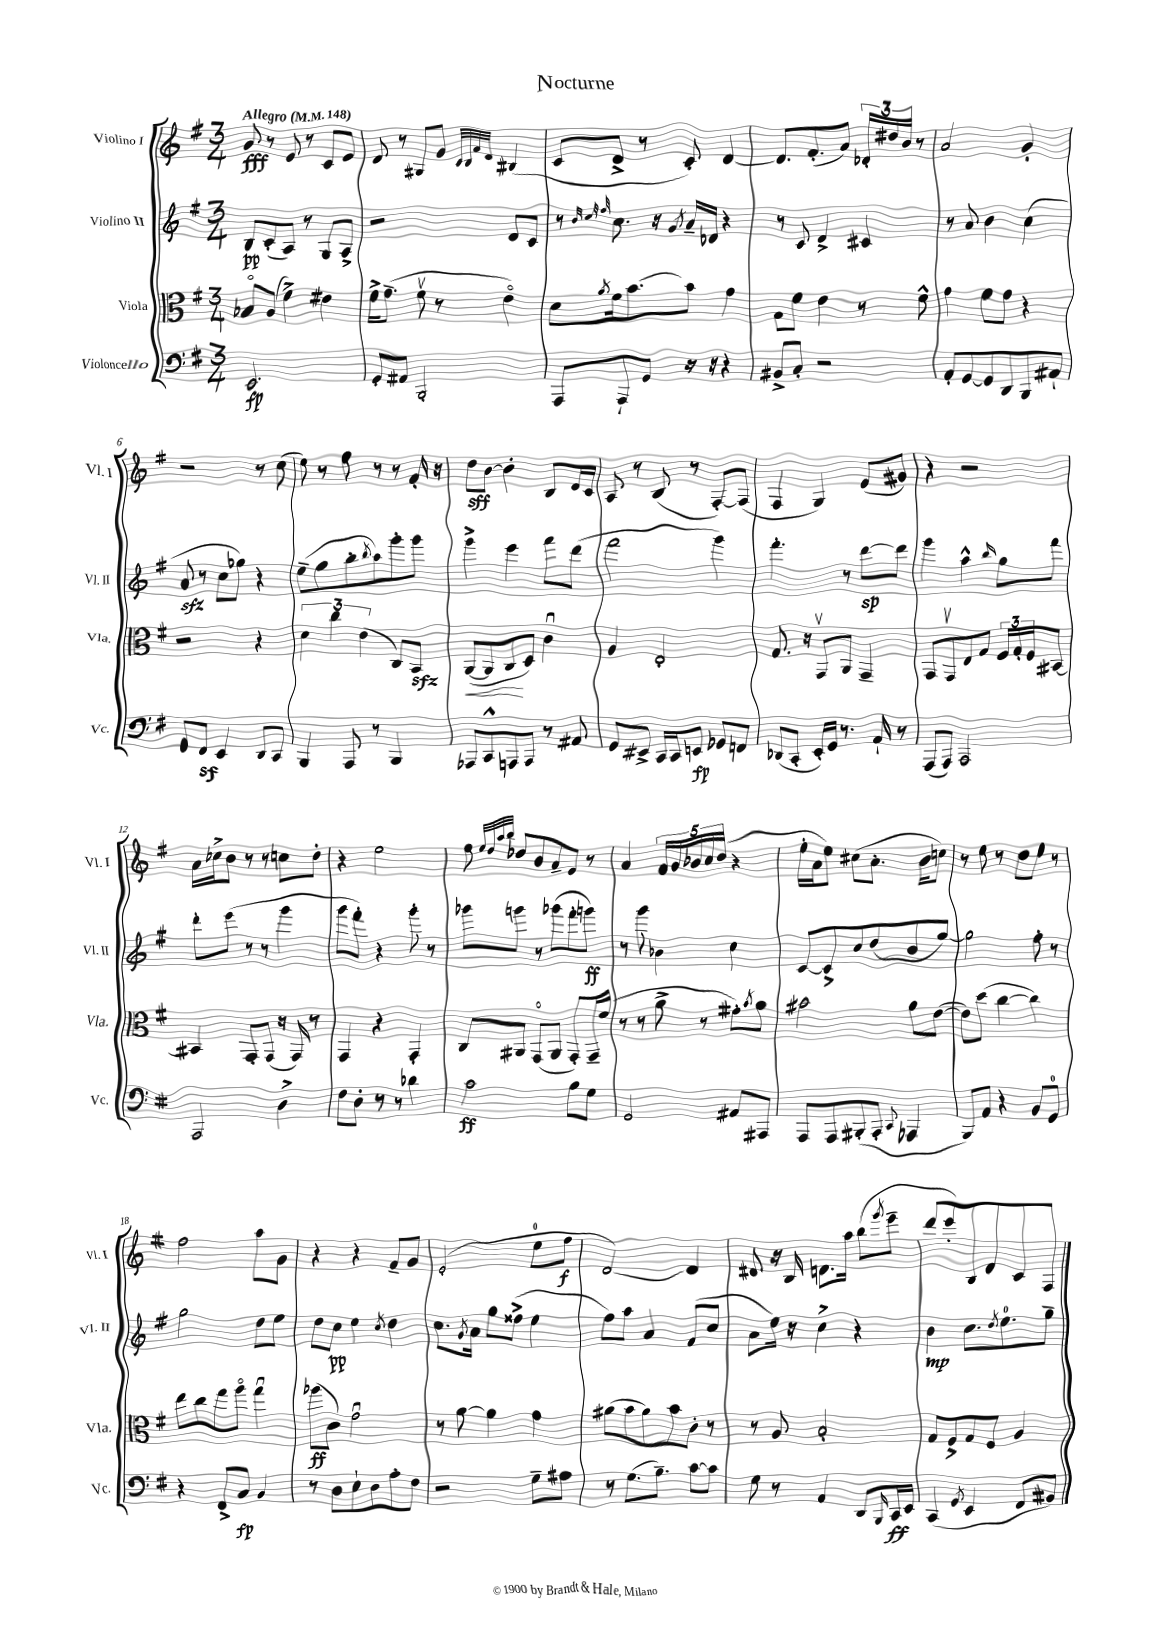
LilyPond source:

\header { title = "Nocturne" }
<<
\new StaffGroup <<
\new Staff = "s0" \with { instrumentName = "Violino I" shortInstrumentName = "Vl. I" } {
    \clef treble \key g \major \numericTimeSignature \time 3/4 \tempo "Allegro" 4 = 148
    g'8\fff r8 e'8 r8 c'8 e'8 |
    d'8 r8 gis8 g'8 \grace { c'32 b32 fis'32 d'32 } bis4( |
    c'8 d'8-> r8 c'8-.) d'4~ |
    d'8. fis'8.-.( a'8) \tuplet 3/2 { des'16-. dis''16 b'16 } r8 |
    a'2 g'4-. |
    r2 r8 c''8( |
    e''8) r8 fis''8 r8 r8 fis'16-. r16 |
    d''8\sff b'8~ b'4-. b8 d'16 c'16 |
    a8 r8 b8( r8 fis8~-.) fis8( |
    fis4 g4) e'8( gis'8) |
    r4 r2 |
    a'16 ces''16-> b'8 r8 r8 c''8 d''8-. |
    r4 e''2 |
    fis''8 \grace { e''32 d''32 a''32 b''32 } des''8 b'8 a'8-- e'8 r8 |
    a'4 \tuplet 5/4 { fis'16 g'16 bes'16 c''16 d''16( } r4 |
    e''16-. a'16 e''8) cis''8( a'8.-. b'16 c''8) |
    r8 e''8 r8 d''8 e''8 r8 |
    fis''2 a''8 g'8 |
    r4 r4 fis'8-- g'8 |
    e'2-.( e''8-0 fis''8\f |
    d'2~) d'4 |
    dis'8 r16 b16 d'8. a''16 b''8( \acciaccatura { g'''8 } e'''8-- |
    d'''8 e'''8-.) b8 d'8 c'8 fis8 \bar "|." |
}
\new Staff = "s1" \with { instrumentName = "Violino II" shortInstrumentName = "Vl. II" } {
    \clef treble \key g \major \numericTimeSignature \time 3/4
    b8\pp c'8-.( a8) r8 g8 a8-> |
    r2 d'8 c'8 |
    r8 \grace { b'32 c''32 fis''32 } c''8. r16 \acciaccatura { g'8 } a'16-- des'16 r4 |
    r8 c'8 d'4-> cis'4 |
    r8 a'8 b'4 c''4( |
    a'8\sfz r8 c''8 ges''8) r4 |
    e''8--( g''8 b''8-. \acciaccatura { b''8 } a''8) g'''8-. g'''8 |
    g'''4-> e'''4 fis'''8 d'''8( |
    fis'''2 g'''4) |
    fis'''4.-. r8 d'''8~\sp d'''8 |
    g'''4 a''4-^ \grace { b''16 } g''8 fis'''8 |
    d'''8-. e'''8( r8 r8 g'''4 |
    g'''8 fis'''8-.) r4 g'''8-. r8 |
    ges'''8 g'''8 r8 ges'''8( fis'''8-. g'''8\ff) |
    r8 g'''8 bes'4 c''4 |
    c'8~ c'8-> c''8 d''8( b'8 g''8~) |
    g''2 fis''8-. r8 |
    g''2 d''8 e''8 |
    d''8 c''8\pp e''4 \acciaccatura { c''8 } d''4 |
    c''8. \acciaccatura { g'8 } a'16 g''8 fisis''8->( e''4 |
    fis''8) a''8 a'4 fis'8( c''8 |
    a'8 e''16) r16 c''4-> r4 |
    b'4\mp c''8. \acciaccatura { d''8 } e''8.-0 g''8-- \bar "|." |
}
\new Staff = "s2" \with { instrumentName = "Viola" shortInstrumentName = "Vla." } {
    \clef alto \key g \major \numericTimeSignature \time 3/4
    bes8\flageolet a8( fis'4->) eis'4 |
    fis'16-> g'8.--( fis'8\upbow r8 e'4\flageolet) |
    d'8 \acciaccatura { a'8 } fis'16 b'8.~ b'8 g'4 |
    g8 fis'8 e'4 r8 fis'8-^ |
    g'4 fis'8 g'8 r4 |
    r2 r4 |
    \tuplet 3/2 { d'4 c''4 e'4( } c8) b,8\sfz |
    a,8~\<( a,8 c8\! d8) c'4\downbow |
    a4 e2-. |
    g8. r16 g,8\upbow a,8 g,4-- |
    g,8 g,8\upbow e8 g8 \tuplet 3/2 { fis16 g16-. fis16 } bis,8~ |
    bis,4 g,8-. g,8( r16 g,16) r8 |
    g,4 r4 g,4-. |
    c8 ais,8 g,8\flageolet( ais,8 g,8-.) g,16-- fis'16( |
    r8 r8 a'8-> r8 gis'8-.) \acciaccatura { b'8 } a'8 |
    bis'2 a'8 e'8~( |
    e'8) d''8( c''4~ c''4) |
    e''8 c''8 g''8 a''8\flageolet g''4\downbow |
    aes''8\ff( c'8) g'2\downbow |
    r8 a'8~ a'4 g'4 |
    ais'8( b'8 ais'8) b'8 c'8-. r8 |
    r8 a8 b2-. |
    g8 fis8-> g8 fis8 a4 \bar "|." |
}
\new Staff = "s3" \with { instrumentName = "Violoncello" shortInstrumentName = "Vc." } {
    \clef bass \key g \major \numericTimeSignature \time 3/4
    e,2.\fp |
    g,8-. ais,8 b,,2-. |
    a,,8 a,,8-! g,8 r16 r16 r4 |
    bis,8-> c8-. r2 |
    a,8-. g,8~ g,8 d,8 b,,8 ais,8-! |
    g,8 fis,8\sf e,4 d,8 c,8 |
    b,,4 a,,8 r8 b,,4 |
    aes,,8 c,8-^ a,,8 a,,8 r8 ais,8 |
    g,8 eis,8-> c,16 c,16 e,8\fp ges,8 f,8 |
    des,8( c,8-. e,16-.) g,16 r8. a,16-! r8 |
    a,,8( a,,8) a,,2 |
    a,,2 d4-> |
    fis8 d8-. r8 r8 des'4 |
    c'2\ff b8 g8 |
    g,2 ais,8 ais,,8 |
    a,,8 a,,8 bis,,8-.( a,,8-. \appoggiatura { c,8 } aes,,4 |
    b,,8) a,8 r4 b,8 g,8-0 |
    r4 fis,8-> c8\fp b,4 |
    r8 d8 e8-! d8 a8-. fis8 |
    r2 g8-- ais8 |
    r8 g8.( b8.--) c'8~ c'8 |
    g8 r8 a,4 d,8 \grace { b,,16 } c,16\ff e,16 |
    c,4( \acciaccatura { g,8 } e,4 fis,8 bis,8) \bar "|." |
}
>>
>>
